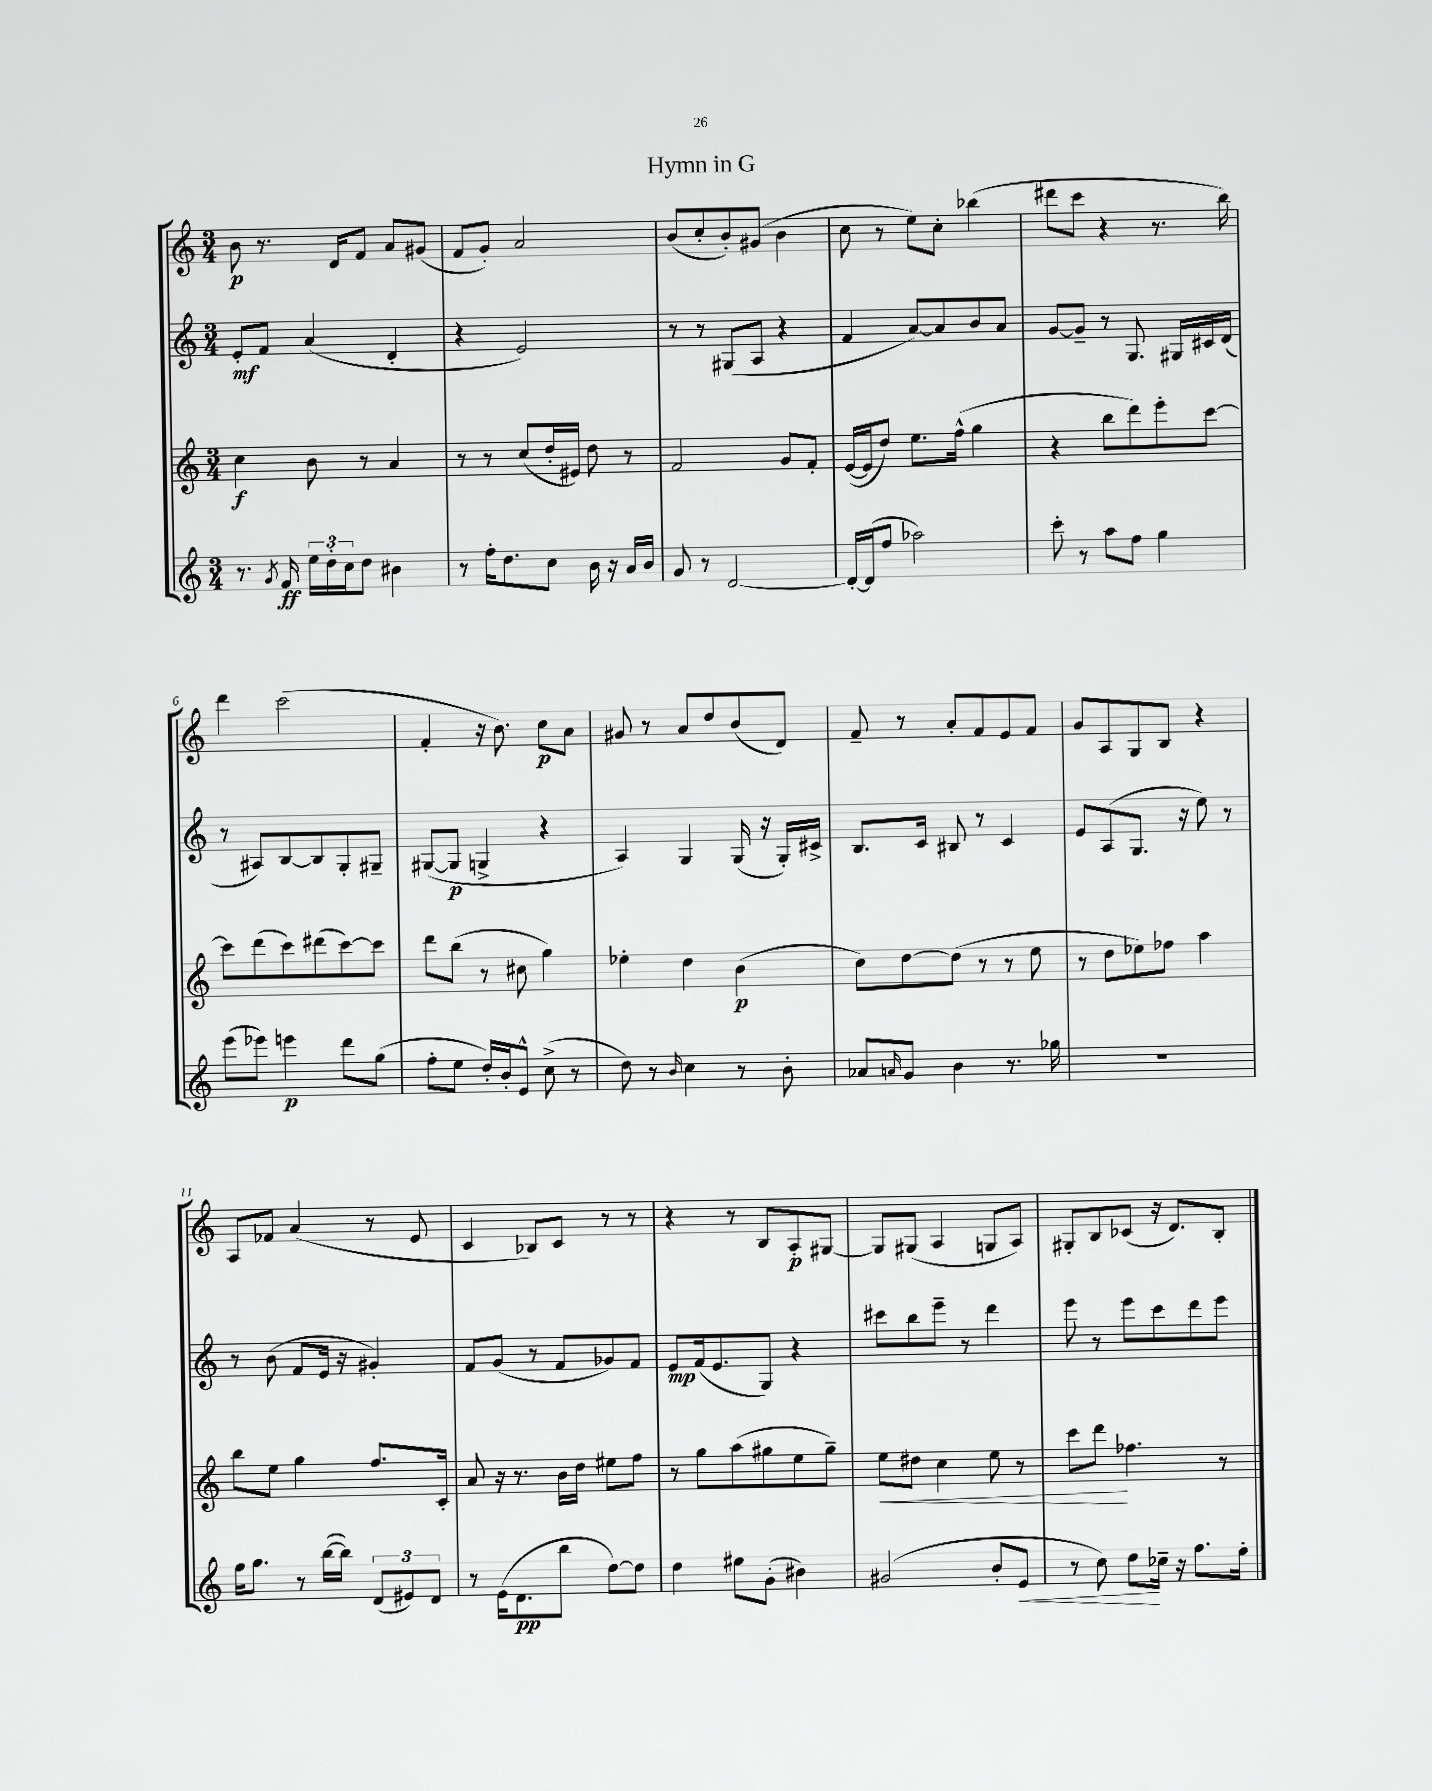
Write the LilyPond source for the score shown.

\header { title = "Hymn in G" }
<<
\new StaffGroup <<
\new Staff = "s0" {
    \clef treble \key c \major \numericTimeSignature \time 3/4
    b'8\p r8. d'16 f'8 a'8 gis'8( |
    f'8 g'8-.) a'2 |
    b'8( c''8-. b'8-.) gis'8( b'4 |
    c''8 r8 e''8) c''8-. bes''4( |
    dis'''8 c'''8 r4 r8. b''16) |
    d'''4 c'''2( |
    f'4-. r16 b'8.) c''8\p a'8 |
    gis'8 r8 a'8 d''8 b'8( d'8) |
    f'8-- r8 a'8-. f'8 e'8 f'8 |
    g'8 a8 g8 b8 r4 |
    a8 fes'8 a'4( r8 e'8 |
    c'4 bes8) c'8 r8 r8 |
    r4 r8 b8 a8-.\p gis8~ |
    gis8 gis8( a4 g8 a8) |
    gis8-. b8 ces'8( r16 d'8.) b8-. \bar "|." |
}
\new Staff = "s1" {
    \clef treble \key c \major \numericTimeSignature \time 3/4
    e'8-.\mf f'8 a'4( d'4-. |
    r4 e'2) |
    r8 r8 gis8( a8 r4 |
    f'4 a'8~) a'8 b'8 a'8 |
    g'8~ g'8-- r8 g8. gis16 cis'16 d'16( |
    r8 ais8) b8~ b8 g8-. gis8-- |
    gis8~( gis8\p g4-> r4 |
    a4) g4 g16( r16 g16-.) cis'16-> |
    b8. c'16 bis8 r8 c'4 |
    e'8 a8( g8. r16 e''8) r8 |
    r8 b'8( f'8 e'16 r16 gis'4-.) |
    f'8 g'8( r8 f'8 ges'8) f'8 |
    e'8\mp f'16( e'8. g8) r4 |
    cis'''8 b''8 e'''8-- r8 d'''4 |
    e'''8 r8 e'''8 c'''8 d'''8 e'''8 \bar "|." |
}
\new Staff = "s2" {
    \clef treble \key c \major \numericTimeSignature \time 3/4
    c''4\f b'8 r8 a'4 |
    r8 r8 c''8( d''16-. eis'16) d''8 r8 |
    f'2 g'8 f'8-. |
    e'16~( e'16 d''8) e''8. f''16-^( g''4 |
    r4 b''8 d'''8) e'''8-. c'''8~ |
    c'''8 d'''8( c'''8) dis'''8( c'''8~) c'''8 |
    d'''8 b''8( r8 cis''8 g''4) |
    ees''4-. d''4 b'4\p( |
    c''8) d''8~ d''8( r8 r8 e''8 |
    r8 d''8 ees''8) fes''8 a''4 |
    b''8 e''8 g''4 f''8. c'16-. |
    a'8 r16 r8. b'16 d''16 eis''8 f''8 |
    r8 g''8 a''8( gis''8 e''8 gis''8--) |
    e''8\< dis''8 c''4 e''8 r8 |
    c'''8 d'''8\! fes''4. r8 \bar "|." |
}
\new Staff = "s3" {
    \clef treble \key c \major \numericTimeSignature \time 3/4
    r8. \acciaccatura { g'8 } f'16\ff \tuplet 3/2 { e''16 d''16-. c''16 } d''8 bis'4 |
    r8 f''16-. d''8. c''8 b'16 r16 a'16 b'16 |
    g'8 r8 d'2~ |
    d'16~-. d'16( f''8 aes''2) |
    c'''8-. r8 a''8 f''8 g''4 |
    e'''8( ees'''8) e'''4\p d'''8 g''8( |
    f''8-. e''8 d''16-.) b'16-. e'8-^ c''8->( r8 |
    d''8) r8 \grace { b'16 } c''4 r8 b'8-. |
    aes'8 \grace { a'16 } g'8 b'4 r8. ges''16 |
    R2. |
    f''16 g''8. r8 b''16~( b''16) \tuplet 3/2 { d'8( eis'8) d'8 } |
    r8 e'16( d'8.\pp b''8 d''8~) d''8 |
    d''4 eis''8 g'8-.( bis'4) |
    gis'2( b'8-. e'8\< |
    r8 c''8) d''8\! ces''16-- r16 f''8. e''16-. \bar "|." |
}
>>
>>
